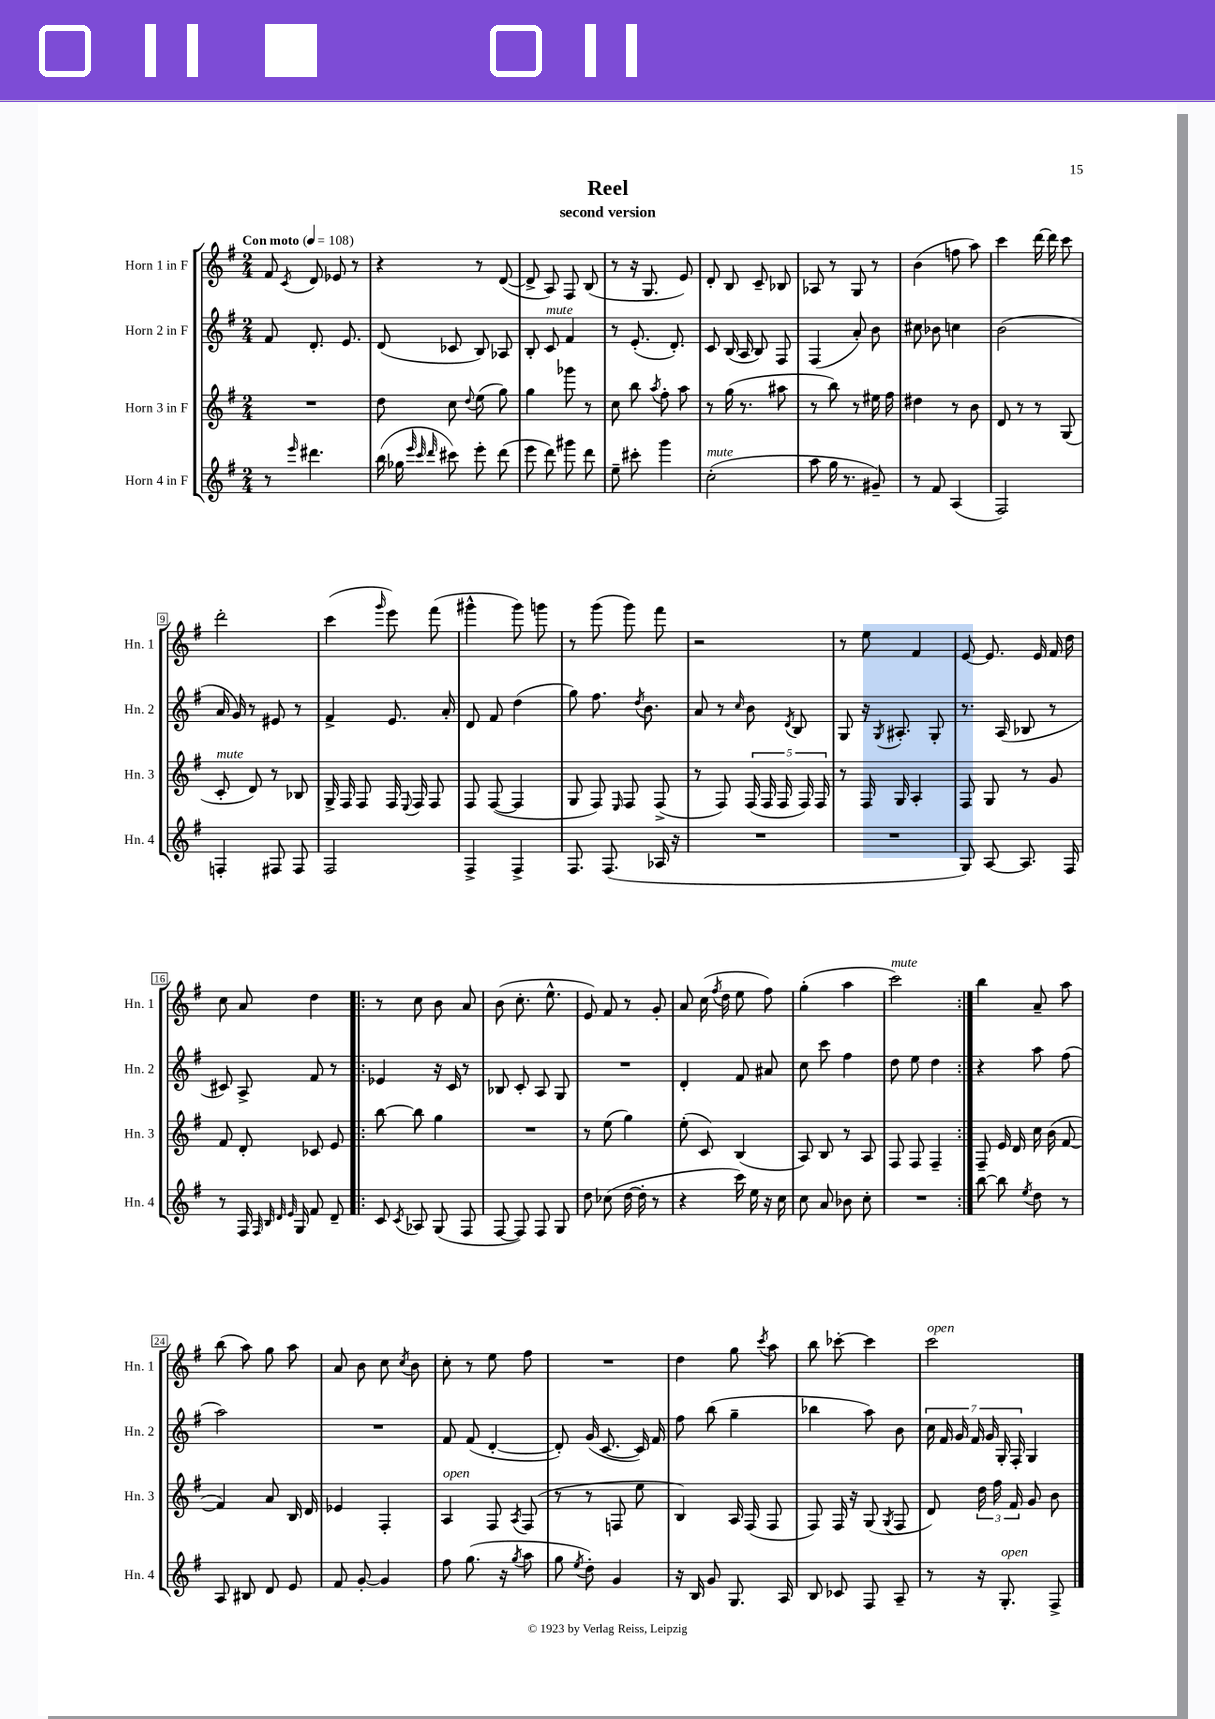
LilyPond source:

\header { title = "Reel" subtitle = "second version" }
<<
\new StaffGroup <<
\new Staff = "s0" \with { instrumentName = "Horn 1 in F" shortInstrumentName = "Hn. 1" } {
    \clef treble \key g \major \numericTimeSignature \time 2/4 \tempo "Con moto" 4 = 108
    \autoBeamOff fis'8 \acciaccatura { c'8 } d'8 ees'8 r8 |
    r4 r8 d'8~( |
    d'8-> a8) fis8 b8( |
    r8 r16 g8. e'8) |
    d'8-. b8 c'8-- bes8 |
    aes8 r8 g8 r8 |
    b'4( f''8 a''8) |
    c'''4 d'''16~ d'''16 c'''8 |
    d'''2-. |
    c'''4( \grace { g'''16 } e'''8) fis'''8( |
    gis'''4-^ gis'''8) g'''8 |
    r8 g'''8( g'''8) fis'''8 |
    r2 |
    r8 e''8 fis'4 |
    e'8~ e'8. e'16 fis'16 d''16 |
    c''8 a'8 d''4 |
    \repeat volta 2 { r8 c''8 b'8 a'8 |
    b'8( c''8.-. e''8.-^ |
    e'8) fis'8 r8 g'8-. |
    a'8 c''16( \acciaccatura { fis''8 } d''16 e''8 fis''8) |
    g''4-.( a''4 |
    c'''2^\markup { \italic "mute" }) | }
    b''4 a'8-- a''8 |
    b''8( a''8) g''8 a''8 |
    a'8 b'8 c''8 \acciaccatura { c''8 } b'8 |
    c''8-. r8 e''8 fis''8 |
    R2 |
    d''4 g''8 \acciaccatura { c'''8 } a''8 |
    b''8 ces'''8~-. ces'''4 |
    c'''2^\markup { \italic "open" } \bar "|." |
}
\new Staff = "s1" \with { instrumentName = "Horn 2 in F" shortInstrumentName = "Hn. 2" } {
    \clef treble \key g \major \numericTimeSignature \time 2/4
    \autoBeamOff fis'8 d'8.-. e'8. |
    d'8( ces'8 b8) aes8 |
    b8-. c'8^\markup { \italic "mute" } fis'4 |
    r8 e'8.-.( d'8.-.) |
    c'8 b16( a16 b8) fis8 |
    fis4( a'8-.) b'8 |
    cis''8 bes'8 c''4 |
    b'2( |
    a'16 g'16) r8 eis'8 r8 |
    fis'4-> e'8. a'16-. |
    d'8 fis'8 d''4( |
    g''8) fis''8. \acciaccatura { d''8 } b'8. |
    a'8 r8 \grace { c''16 } b'8 \acciaccatura { d'8 } b8 |
    g8 r16 \acciaccatura { g8 } ais8.-. g8-. |
    r8. a16( bes8 r8 |
    cis'8) a8-> fis'8 r8 |
    \repeat volta 2 { ees'4 r16 c'16 r8 |
    bes8 c'8-. a8 g8 |
    R2 |
    d'4-. fis'8 ais'8 |
    c''8 c'''8 fis''4 |
    d''8 e''8 d''4 | }
    r4 a''8 fis''8( |
    a''2) |
    R2 |
    fis'8 fis'8( d'4~-. |
    d'8-.) g'16( c'8.~ c'16) fis'16 |
    fis''8 b''8( g''4-- |
    bes''4 a''8) b'8 |
    \tuplet 7/4 { c''16 fis'16 g'16 fis'16 g'16 g16-. fis16-. } g4 \bar "|." |
}
\new Staff = "s2" \with { instrumentName = "Horn 3 in F" shortInstrumentName = "Hn. 3" } {
    \clef treble \key g \major \numericTimeSignature \time 2/4
    \autoBeamOff R2 |
    d''8 c''8 \appoggiatura { d''8 } e''8( g''8) |
    g''4 ges'''8 r8 |
    c''8 b''8 \acciaccatura { a''8 } fis''8-. a''8 |
    r8 g''16( r8. ais''8 |
    r8 b''8) r8 eis''16 fis''16 |
    dis''4 r8 b'8 |
    d'8 r8 r8 g8( |
    c'8-.^\markup { \italic "mute" } d'8) r8 bes8 |
    g16-> fis16 fis8 fis16 \appoggiatura { e8 } fis16 fis8 |
    fis8 fis8~( fis4 |
    g8 fis8) \grace { e16 } fis8 fis8->( |
    r8 fis8) \tuplet 5/4 { fis16( fis16 fis16 fis16) fis16 } |
    r8 fis16 g16 a4-. |
    fis8 g8 r8 g'8 |
    fis'8 d'8-. ces'8 e'8 |
    \repeat volta 2 { b''8~ b''8 g''4 |
    R2 |
    r8 e''8( g''4) |
    e''8-.( c'8) b4( |
    a8) b8 r8 a8 |
    fis8 fis8 fis4-- | }
    fis8-- e'16 d'16 c''16 b'16( fis'8~ |
    fis'4) a'8 b16 d'16 |
    ees'4 fis4-. |
    a4^\markup { \italic "open" } fis8 \acciaccatura { a8 } fis8( |
    r8 r8 f8 e''8 |
    b4) a16 fis16( fis8 |
    fis8) fis16 r16 g8( \acciaccatura { g8 } fis8 |
    d'8) \tuplet 3/2 { d''16 fis''16 fis'16 } g'8 b'8 \bar "|." |
}
\new Staff = "s3" \with { instrumentName = "Horn 4 in F" shortInstrumentName = "Hn. 4" } {
    \clef treble \key g \major \numericTimeSignature \time 2/4
    \autoBeamOff r8 \grace { e'''16 } dis'''4. |
    b''16( ges''16 \grace { e'''32 c'''32 d'''32 } cis'''8) e'''8-. d'''8( |
    e'''8 d'''8) gis'''8 d'''8 |
    e''8-- cis'''8-. g'''4 |
    c''2-.^\markup { \italic "mute" }( |
    a''8 g''16 r8. gis'8--) |
    r8 fis'8 a4( |
    fis2) |
    f4-. fis8 fis8 |
    fis2 |
    fis4-> fis4-> |
    fis8. fis8.( aes16 r16 |
    R2 |
    R2 |
    g8) a8~ a8. fis16 |
    r8 fis16 \grace { fis32 b32 d'32 e'32 } g16 fis'8 d'8-- |
    \repeat volta 2 { c'8 \acciaccatura { c'8 } aes8 g8( fis8 |
    fis8~ fis8) fis8 g8 |
    d''8 ces''8( d''16~ d''16-. r8 |
    r4 c'''16) e''16 r16 c''16 |
    c''8 a'8 bes'8 c''8-. |
    R2 | }
    b''8~ b''8 \acciaccatura { e''8 } d''8 r8 |
    a8 bis8 d'8 e'8 |
    fis'8 g'8~-. g'4 |
    fis''8 g''8.( r16 \acciaccatura { g''8 } a''8 |
    g''8 \acciaccatura { e''8 } d''8-.) g'4 |
    r16 b16 g'8 g8. a16 |
    b8 ces'8 fis8 a8-- |
    r8 r16 g8.-.^\markup { \italic "open" } fis8-> \bar "|." |
}
>>
>>
\layout { \context { \Score \override BarNumber.stencil = #(make-stencil-boxer 0.1 0.3 ly:text-interface::print) } }
